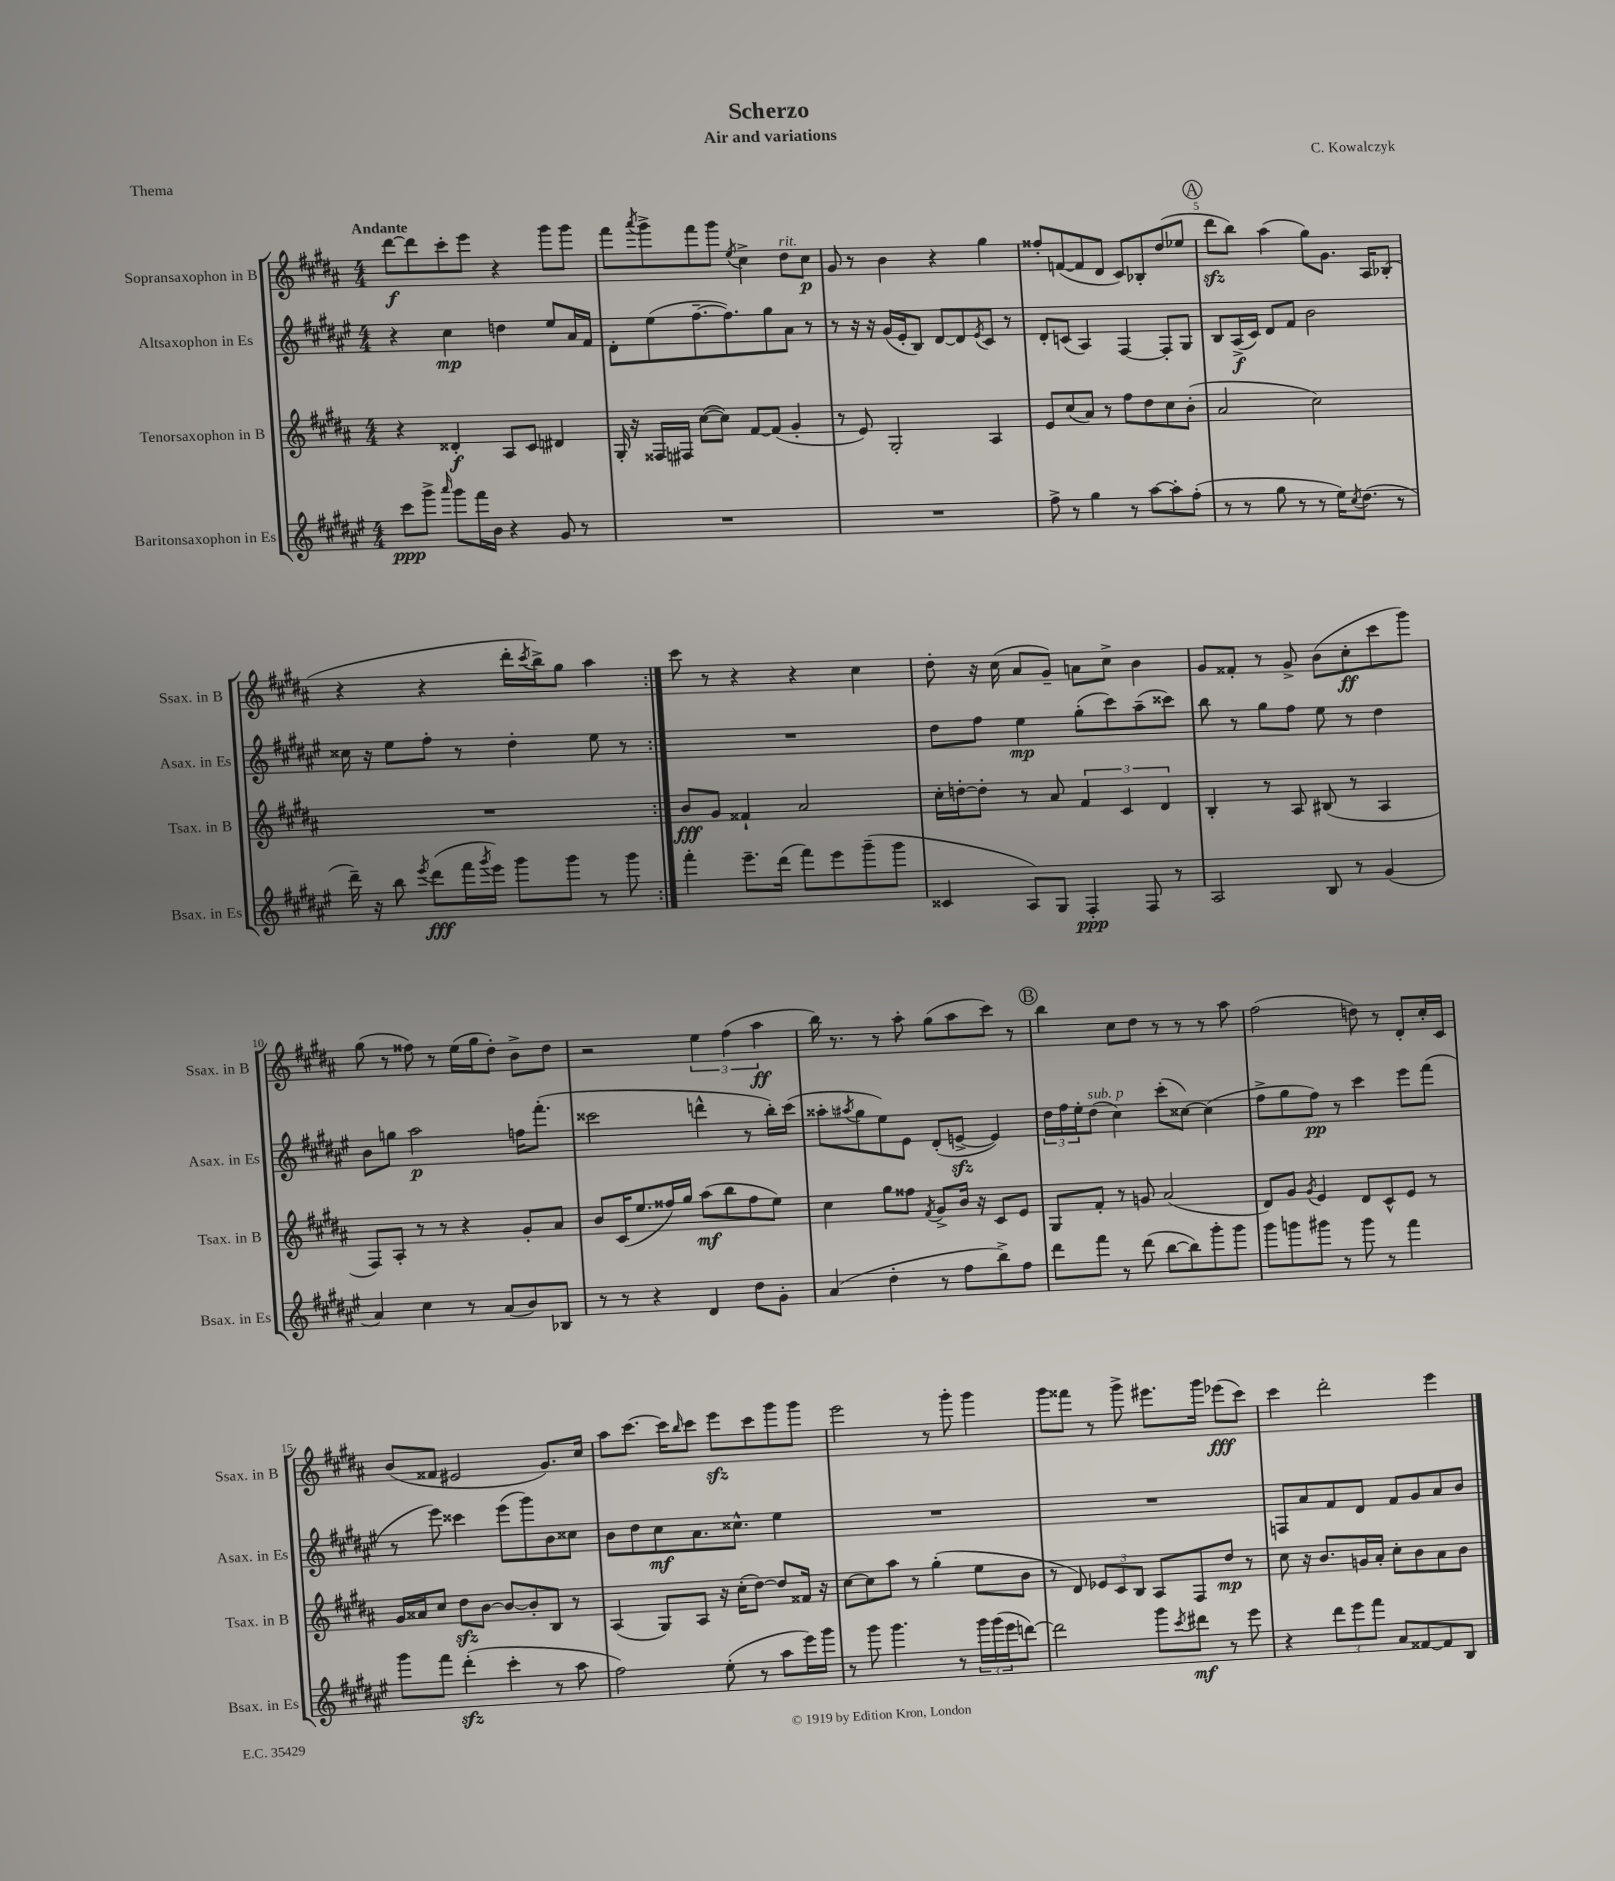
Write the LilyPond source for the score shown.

\header { title = "Scherzo" composer = "C. Kowalczyk" subtitle = "Air and variations" piece = "Thema" }
<<
\new StaffGroup <<
\new Staff = "s0" \with { instrumentName = "Sopransaxophon in B" shortInstrumentName = "Ssax. in B" } {
    \clef treble \key b \major \numericTimeSignature \time 4/4 \tempo "Andante"
    \repeat volta 2 { dis'''8~\f dis'''8 cis'''8-. e'''8 r4 gis'''8 gis'''8 |
    fis'''8 \acciaccatura { ais'''8 } gis'''8-> fis'''8 gis'''8 \acciaccatura { e''8 } cis''4-> dis''8^\markup { \italic "rit." } cis''8\p |
    gis'8 r8 b'4 r4 gis''4 |
    fisis''8-. f'8~( f'8 dis'8 cis'8) bes8-. dis''8( ees''8 |
    \mark \markup { \circle "A" } dis'''8\sfz b''8) ais''4( gis''8) gis'8. ais16 bes8-.( |
    r4 r4 dis'''16-. \acciaccatura { cis'''8 } b''16->) gis''8 ais''4 | }
    cis'''8 r8 r4 r4 cis''4 |
    dis''8-. r16 cis''16( ais'8 gis'8--) a'8 cis''8-> b'4 |
    gis'8 fisis'8-. r8 gis'8-> b'8( cis''8-.\ff cis'''8 gis'''8) |
    gis''8( r8 fisis''8) r8 e''16( gis''16 dis''8-.) b'8-> dis''8 |
    r2 \tuplet 3/2 { e''4 fis''4( ais''4\ff } |
    b''16) r8. r8 ais''8-. gis''8( ais''8 cis'''8) r8 |
    \mark \markup { \circle "B" } b''4 cis''8 dis''8 r8 r8 r8 ais''8 |
    fis''2( d''8) r8 dis'8-. cis''16-. cis'16 |
    b'8( fisis'8 eis'2 gis'8.) cis''16 |
    ais''8 cis'''8.~ cis'''16 \grace { b''16 } cis'''8 e'''8\sfz cis'''8 gis'''8 gis'''8 |
    e'''2 r8 gis'''8-. gis'''4 |
    gis'''8 fisis'''8 r8 gis'''8-> eis'''8. gis'''16 ees'''8\fff( cis'''8) |
    cis'''4 dis'''2-. e'''4 \bar "|." |
}
\new Staff = "s1" \with { instrumentName = "Altsaxophon in Es" shortInstrumentName = "Asax. in Es" } {
    \clef treble \key fis \major \numericTimeSignature \time 4/4
    \repeat volta 2 { r4 cis''4\mp d''4 eis''8 ais'16 fis'16 |
    dis'8-. eis''8( fis''8.~-- fis''8.) gis''8 ais'8 r8 |
    r8 r16 r16 gis'16( eis'16-. b8) dis'8~ dis'8 \acciaccatura { eis'8 } cis'8 r8 |
    dis'8-. c'8( ais4) fis4~ fis8-. gis8 |
    \mark \markup { \circle "A" } b8 ais16->\f( cis'16) dis'8 fis'8 b'2 |
    cisis''16 r16 eis''8 fis''8-. r8 dis''4-. eis''8 r8 | }
    R1 |
    dis''8 fis''8 eis''4\mp gis''8-.( cis'''8) ais''8--( cisis'''8) |
    b''8 r8 gis''8 fis''8 eis''8 r8 dis''4 |
    b'8 g''8 ais''2\p f''16 fis'''8.-.( |
    cisis'''2 d'''4-^ r8 b''16-.) cisis'''16( |
    aisis''8-. \acciaccatura { ais''8 } gis''8 eis''8) eis'8 dis'8-.( e'8~->\sfz e'4) |
    \mark \markup { \circle "B" } \tuplet 3/2 { dis''16 fis''16 eis''16-. } dis''8^\markup { \italic "sub. p" }( cis''4) cis'''8-.( cisis''8~) cisis''4( |
    fis''8-> gis''8 fis''8\pp) r8 cis'''4 eis'''8 fis'''8( |
    r8 eis'''8) cisis'''4 eis'''8( gis'''8) b'8 cisis''8 |
    b'8 dis''8 cis''8\mf ais'8. cisis''8.-^ eis''4 |
    R1 |
    R1 |
    f8 ais'8 fis'8 dis'8 fis'8 gis'8 ais'8 b'8 \bar "|." |
}
\new Staff = "s2" \with { instrumentName = "Tenorsaxophon in B" shortInstrumentName = "Tsax. in B" } {
    \clef treble \key b \major \numericTimeSignature \time 4/4
    \repeat volta 2 { r4 disis'4-.\f ais8 cis'8 dis'4 |
    gis16-. r16 fisis16 fis16 cis''8~( cis''8) fis'8~ fis'8( gis'4-. |
    r8 e'8) gis2-. ais4 |
    e'8 cis''8( ais'8) r8 fis''8 dis''8 cis''8 b'8-.( |
    \mark \markup { \circle "A" } ais'2 cis''2) |
    R1 | }
    b'8\fff gis'8 fisis'4-! ais'2 |
    cis''16-. d''16~-. d''8-. r8 ais'8 \tuplet 3/2 { fis'4 cis'4 dis'4 } |
    b4-. r8 ais8 bis8( r8 ais4 |
    fis8) ais8-. r8 r8 r4 gis'8-. ais'8 |
    b'8 cis'16( e''8. fisis''16) gis''16 ais''8\mf( b''8 fisis''8 e''8) |
    cis''4 gis''8 fisis''8 \acciaccatura { fis'8 } gis'8-> b'16 r16 cis'8 e'8 |
    \mark \markup { \circle "B" } gis8 fis'8-. r8 g'8 ais'2( |
    dis'8) gis'8 \acciaccatura { gis'8 } e'4 dis'8 cis'8-^ e'8 r8 |
    gis'16 aisis'16 cis''8 dis''8\sfz b'8~ b'8~ b'8-. b8 r8 |
    ais4( gis8) ais8 r16 cis''16-.( dis''8~) dis''8 fisis'16 r16 |
    cis''8~ cis''8 ais''8 r8 gis''4-.( e''8 b'8 |
    r8 dis'8) \tuplet 3/2 { ees'8 cis'8 b8 } ais8 fis8 dis''8\mp r8 |
    cis''8 r16 b'8. g'16 ais'16-. cis''8-. b'8 ais'8 b'8 \bar "|." |
}
\new Staff = "s3" \with { instrumentName = "Baritonsaxophon in Es" shortInstrumentName = "Bsax. in Es" } {
    \clef treble \key fis \major \numericTimeSignature \time 4/4
    \repeat volta 2 { cis'''8\ppp gis'''8-> \grace { ais'''16 } gis'''8 fis'''16 b'16 r4 gis'8 r8 |
    R1 |
    R1 |
    fis''8-> r8 gis''4 r8 ais''8~ ais''8-. fis''8-.( |
    \mark \markup { \circle "A" } r8 r8 gis''8 r8 r8 eis''16) \acciaccatura { cis''8 } dis''8.( r8 |
    dis'''16--) r16 b''8 \acciaccatura { eis'''8 } dis'''8\fff( fis'''16 \acciaccatura { gis'''8 } eis'''16) gis'''8 gis'''8 r8 gis'''8 | }
    fis'''4-. eis'''8.-- dis'''16( fis'''8) eis'''8 gis'''8--( gis'''8 |
    cisis'4 ais8) gis8 fis4-.\ppp fis8 r8 |
    ais2 b8 r8 gis'4( |
    ais'4) cis''4 r8 ais'8( b'8) bes8 |
    r8 r8 r4 dis'4 dis''8 gis'8-. |
    ais'4( dis''4-. r8 fis''8 b''8->) fis''8 |
    \mark \markup { \circle "B" } dis'''8 fis'''8 r8 dis'''8( b''8~ b''8) gis'''8-. gis'''8 |
    gis'''8 g'''8 gis'''8 r8 gis'''8 r8 fis'''4 |
    gis'''8 fis'''8 dis'''4-.\sfz( cis'''4-. r8 ais''8 |
    fis''2) eis''8-.( r8 ais''8 eis'''16) gis'''16 |
    r8 gis'''8 gis'''4. r8 \tuplet 3/2 { gis'''16 gis'''16( eis'''16 } d'''8~) |
    d'''2 gis'''8 \acciaccatura { cis'''8 } dis'''8\mf r8 eis'''8 |
    r4 \tuplet 3/2 { dis'''8 eis'''8 fis'''8 } ais'8 fisis'8~ fisis'8 b8 \bar "|." |
}
>>
>>
\layout { \context { \Score \override BarNumber.break-visibility = ##(#f #t #t) barNumberVisibility = #(every-nth-bar-number-visible 5) } }
